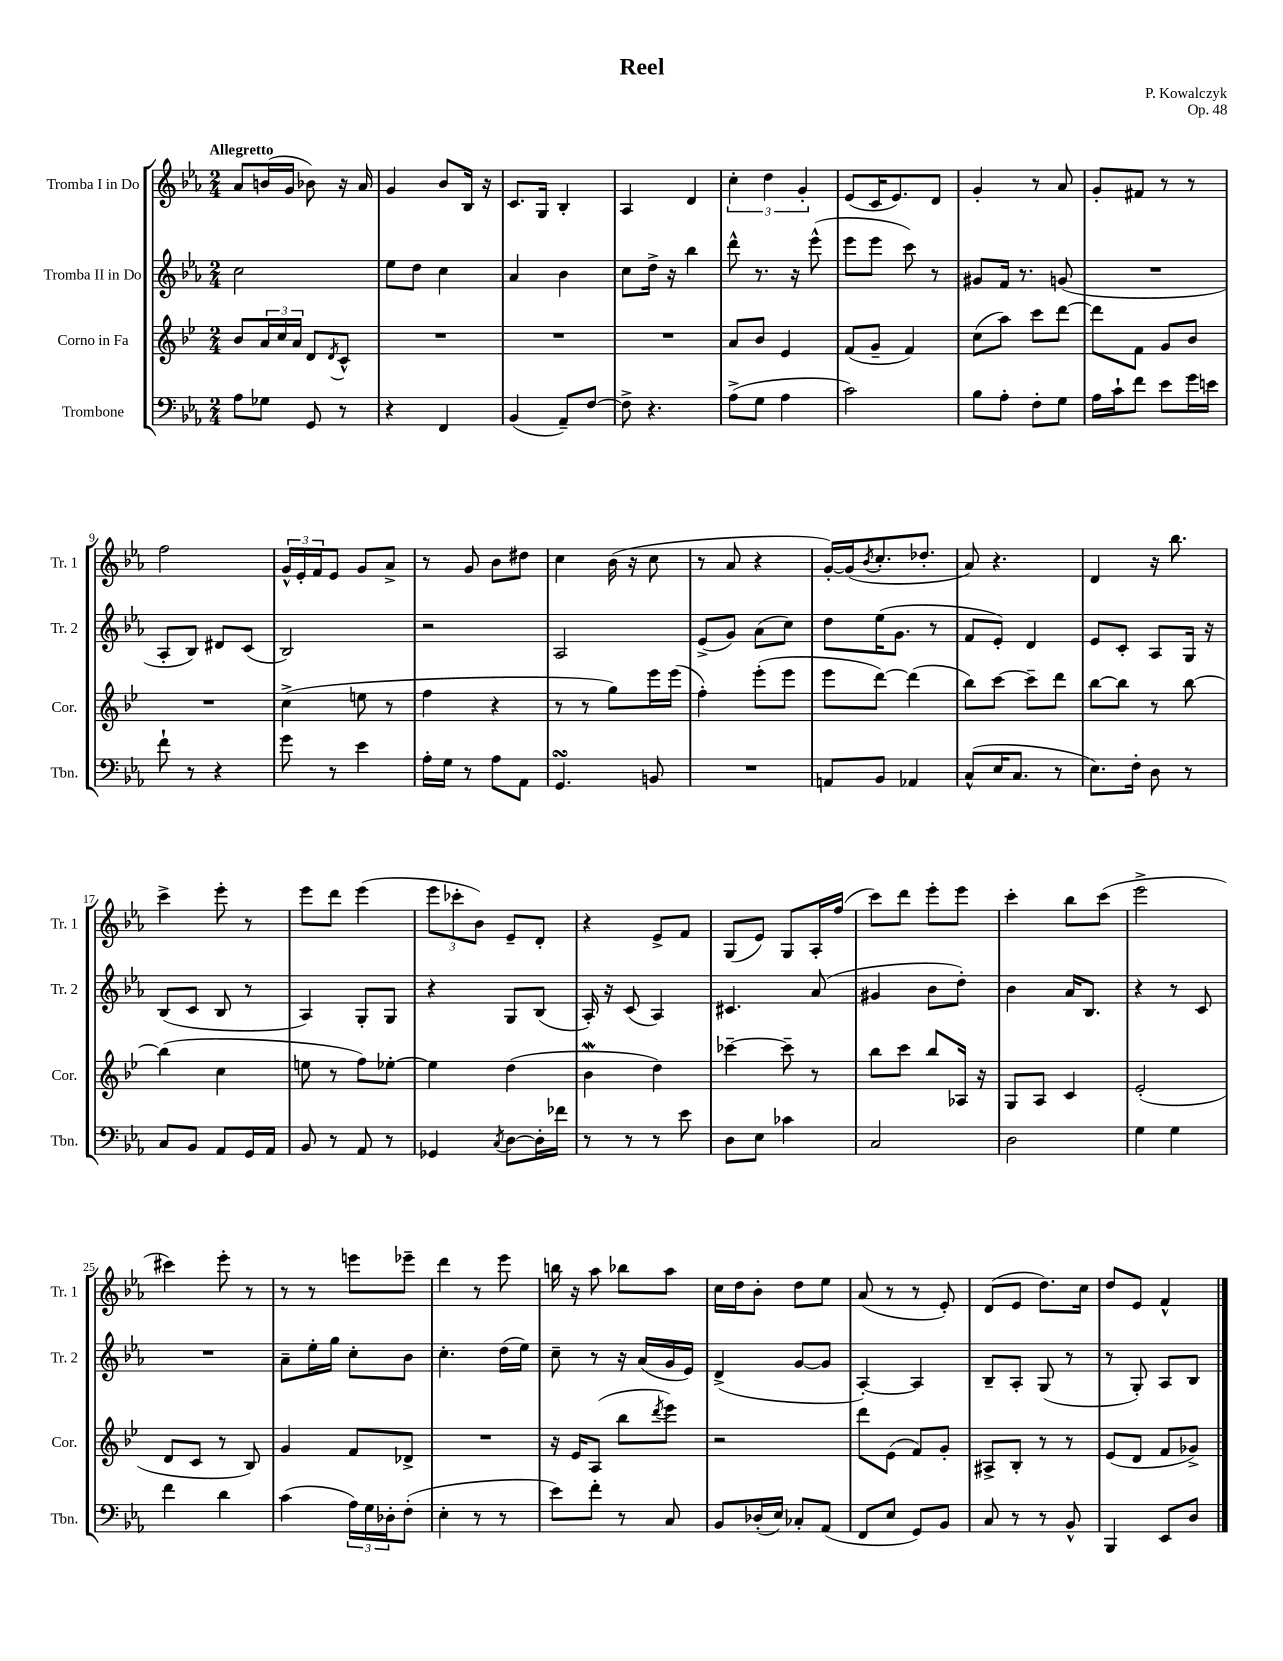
\header { title = "Reel" composer = "P. Kowalczyk" opus = "Op. 48" }
<<
\new StaffGroup <<
\new Staff = "s0" \with { instrumentName = "Tromba I in Do" shortInstrumentName = "Tr. 1" } {
    \clef treble \key ees \major \numericTimeSignature \time 2/4 \tempo "Allegretto"
    aes'8 b'16( g'16 bes'8) r16 aes'16 |
    g'4 bes'8 bes16 r16 |
    c'8. g16 bes4-. |
    aes4 d'4 |
    \tuplet 3/2 { c''4-. d''4 g'4-. } |
    ees'8( c'16 ees'8.) d'8 |
    g'4-. r8 aes'8 |
    g'8-. fis'8 r8 r8 |
    f''2 |
    \tuplet 3/2 { g'16-^ ees'16-. f'16 } ees'8 g'8 aes'8-> |
    r8 g'8 bes'8 dis''8 |
    c''4 bes'16( r16 c''8 |
    r8 aes'8 r4 |
    g'16~-.) g'16( \acciaccatura { bes'8 } c''8.-. des''8.-. |
    aes'8) r4. |
    d'4 r16 bes''8. |
    c'''4-> ees'''8-. r8 |
    ees'''8 d'''8 ees'''4( |
    \tuplet 3/2 { ees'''8 ces'''8-. bes'8) } ees'8-- d'8-. |
    r4 ees'8-> f'8 |
    g8( ees'8) g8 aes16-. f''16( |
    c'''8) d'''8 ees'''8-. ees'''8 |
    c'''4-. bes''8 c'''8( |
    ees'''2-> |
    cis'''4) ees'''8-. r8 |
    r8 r8 e'''8 ees'''8-- |
    d'''4 r8 ees'''8 |
    b''16 r16 aes''8 bes''8 aes''8 |
    c''16 d''16 bes'8-. d''8 ees''8 |
    aes'8( r8 r8 ees'8-.) |
    d'8( ees'8 d''8.) c''16 |
    d''8 ees'8 f'4-^ \bar "|." |
}
\new Staff = "s1" \with { instrumentName = "Tromba II in Do" shortInstrumentName = "Tr. 2" } {
    \clef treble \key ees \major \numericTimeSignature \time 2/4
    c''2 |
    ees''8 d''8 c''4 |
    aes'4 bes'4 |
    c''8 d''16-> r16 bes''4 |
    d'''8-^ r8. r16 ees'''8-^( |
    ees'''8 ees'''8 c'''8) r8 |
    gis'8 f'16 r8. g'8( |
    R2 |
    aes8-. bes8) dis'8 c'8( |
    bes2) |
    r2 |
    aes2 |
    ees'8->( g'8) aes'8( c''8) |
    d''8 ees''16( g'8. r8 |
    f'8 ees'8-.) d'4 |
    ees'8 c'8-. aes8 g16 r16 |
    bes8( c'8 bes8 r8 |
    aes4) g8-. g8 |
    r4 g8 bes8( |
    aes16-.) r16 c'8( aes4) |
    cis'4. aes'8( |
    gis'4 bes'8 d''8-.) |
    bes'4 aes'16 bes8. |
    r4 r8 c'8 |
    R2 |
    aes'8-- ees''16-. g''16 c''8-. bes'8 |
    c''4.-. d''16( ees''16) |
    c''8-- r8 r16 aes'16( g'16 ees'16) |
    d'4->( g'8~ g'8 |
    aes4~-.) aes4 |
    bes8-- aes8-. g8( r8 |
    r8 g8-.) aes8 bes8 \bar "|." |
}
\new Staff = "s2" \with { instrumentName = "Corno in Fa" shortInstrumentName = "Cor." } {
    \clef treble \key bes \major \numericTimeSignature \time 2/4
    bes'8 \tuplet 3/2 { a'16 c''16 a'16 } d'8 \acciaccatura { d'8 } c'8-^ |
    R2 |
    R2 |
    R2 |
    a'8 bes'8 ees'4 |
    f'8( g'8-- f'4) |
    c''8( a''8) c'''8 d'''8~ |
    d'''8 f'8 g'8 bes'8 |
    R2 |
    c''4->( e''8 r8 |
    f''4 r4 |
    r8 r8 g''8) ees'''16 ees'''16( |
    f''4-.) ees'''8-.( ees'''8 |
    ees'''8 d'''8~) d'''4( |
    bes''8) c'''8~ c'''8-- d'''8 |
    bes''8~ bes''8 r8 bes''8~ |
    bes''4( c''4 |
    e''8 r8 f''8) ees''8~-. |
    ees''4 d''4( |
    bes'4\mordent d''4) |
    ces'''4~-- ces'''8-- r8 |
    bes''8 c'''8 bes''8 aes16 r16 |
    g8 a8 c'4 |
    ees'2-.( |
    d'8 c'8 r8 bes8) |
    g'4 f'8 des'8-> |
    R2 |
    r16 ees'16 a8( bes''8 \acciaccatura { d'''8 } ees'''8) |
    r2 |
    d'''8 ees'8( f'8) g'8-. |
    ais8-> bes8-. r8 r8 |
    ees'8( d'8 f'8 ges'8->) \bar "|." |
}
\new Staff = "s3" \with { instrumentName = "Trombone" shortInstrumentName = "Tbn." } {
    \clef bass \key ees \major \numericTimeSignature \time 2/4
    aes8 ges8 g,8 r8 |
    r4 f,4 |
    bes,4( aes,8--) f8~ |
    f8-> r4. |
    aes8->( g8 aes4 |
    c'2) |
    bes8 aes8-. f8-. g8 |
    aes16 c'16-! f'8 ees'8 g'16 e'16 |
    f'8-! r8 r4 |
    g'8 r8 ees'4 |
    aes16-. g16 r8 aes8 aes,8 |
    g,4.\turn b,8 |
    R2 |
    a,8 bes,8 aes,4 |
    c8-^( ees16 c8. r8 |
    ees8.) f16-. d8 r8 |
    c8 bes,8 aes,8 g,16 aes,16 |
    bes,8 r8 aes,8 r8 |
    ges,4 \acciaccatura { c8 } d8~ d16-. fes'16 |
    r8 r8 r8 ees'8 |
    d8 ees8 ces'4 |
    c2 |
    d2 |
    g4 g4 |
    f'4 d'4 |
    c'4( \tuplet 3/2 { aes16) g16 des16-. } f8-.( |
    ees4-. r8 r8 |
    ees'8) f'8-. r8 c8 |
    bes,8 des16-.( ees16) ces8-. aes,8( |
    f,8 ees8 g,8) bes,8 |
    c8 r8 r8 bes,8-^ |
    bes,,4 ees,8 d8 \bar "|." |
}
>>
>>
